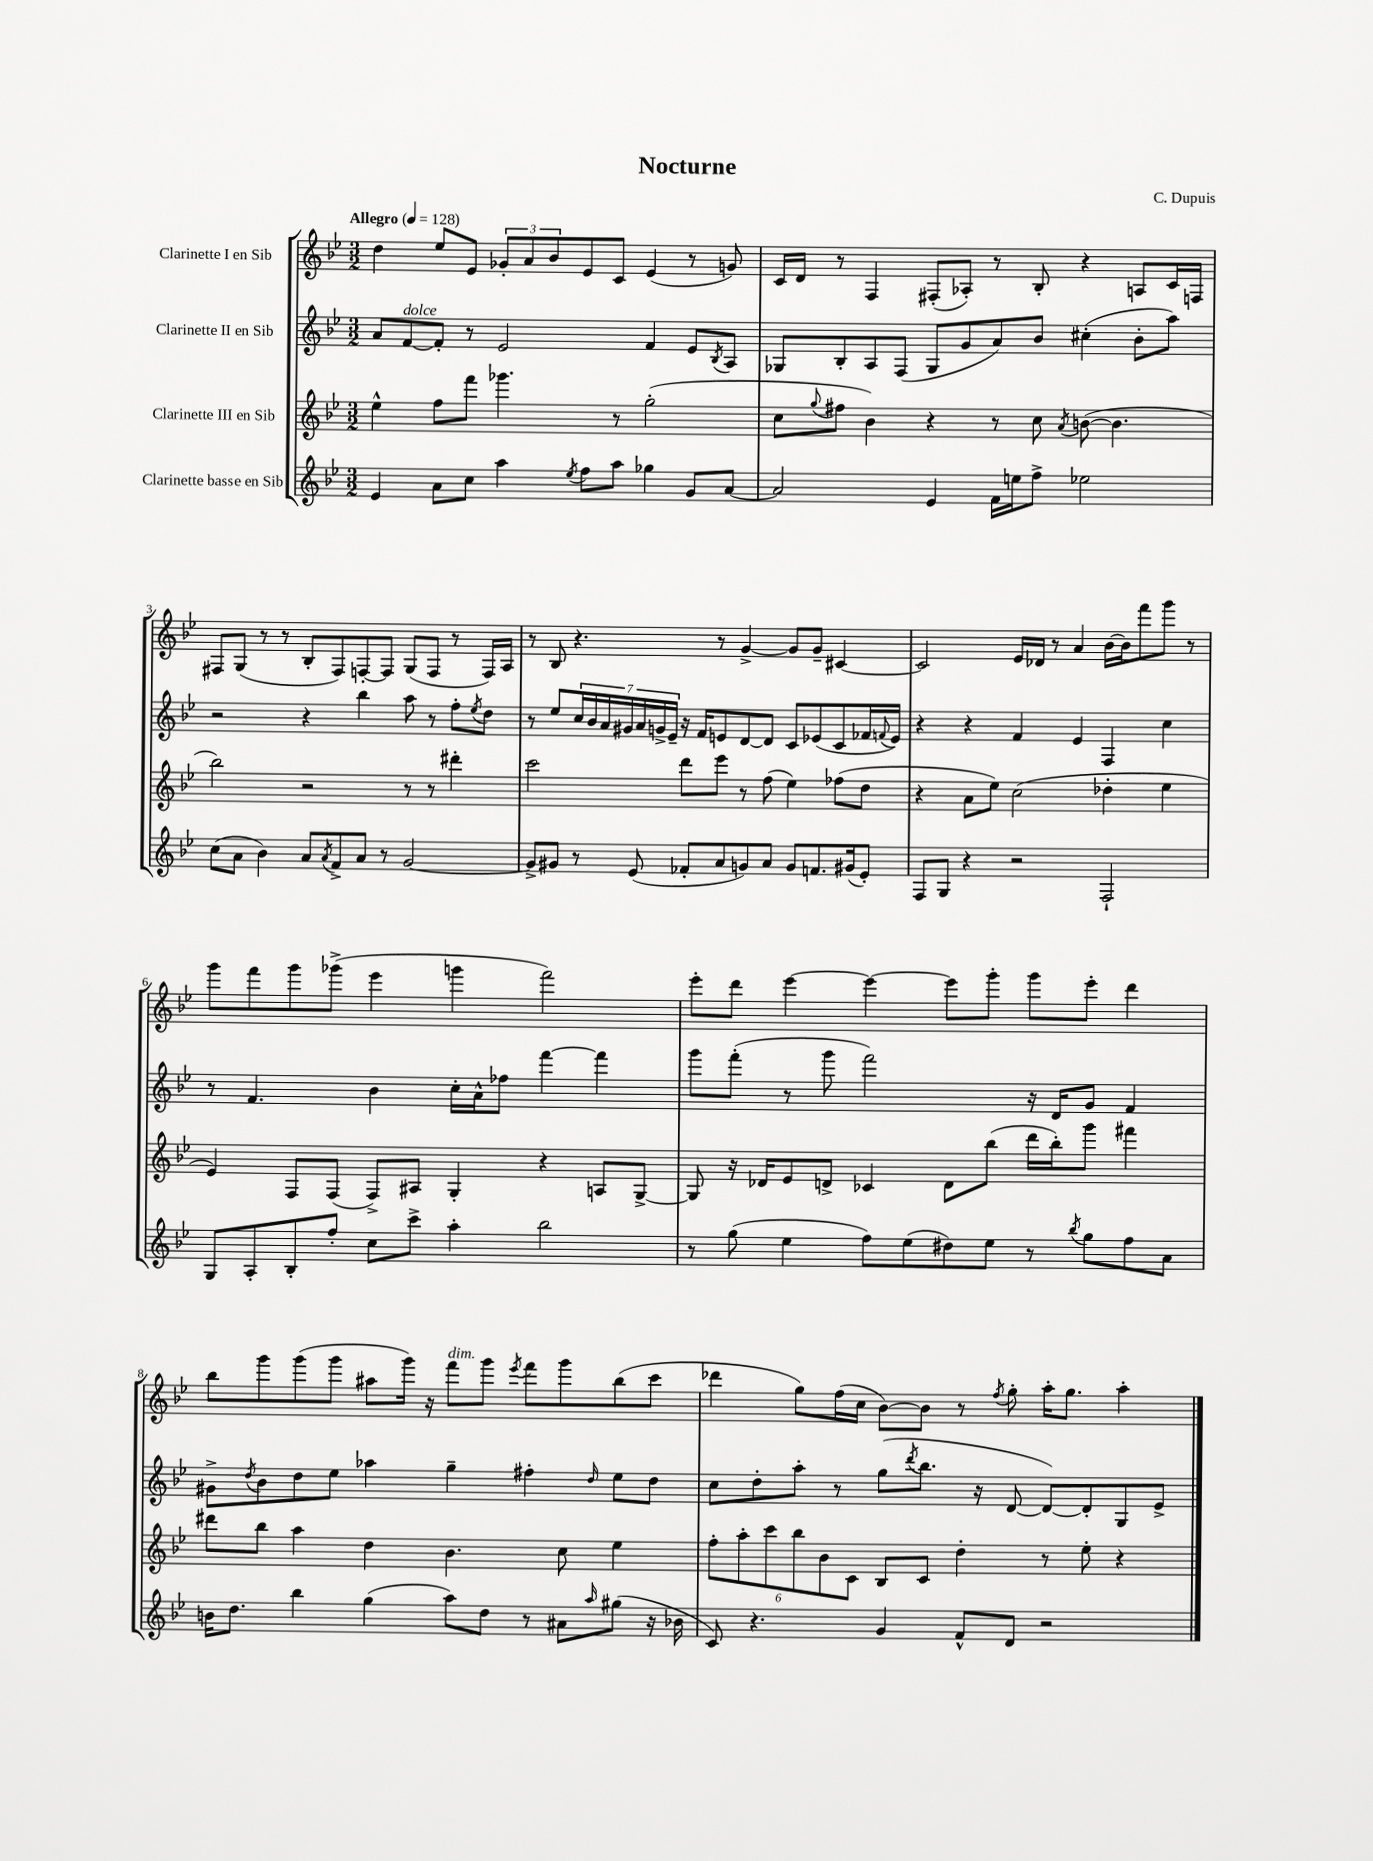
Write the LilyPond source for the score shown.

\header { title = "Nocturne" composer = "C. Dupuis" }
<<
\new StaffGroup <<
\new Staff = "s0" \with { instrumentName = "Clarinette I en Sib" } {
    \clef treble \key bes \major \numericTimeSignature \time 3/2 \tempo "Allegro" 4 = 128
    d''4 ees''8 ees'8 \tuplet 3/2 { ges'8-. a'8 bes'8 } ees'8 c'8 ees'4( r8 g'8) |
    c'16 d'16 r8 f4 fis8-.( aes8-.) r8 bes8-. r4 a8 c'16 f16 |
    fis8 g8( r8 r8 bes8-. fis8) f8~-. f8 g8( f8 r8 f16) a16 |
    r8 bes8 r4. r8 g'4~-> g'8 g'8-- cis'4~ |
    cis'2 ees'16 des'16 r8 a'4 bes'16~ bes'16 f'''8 g'''8 r8 |
    g'''8 f'''8 g'''8 ges'''8->( ees'''4 g'''4 f'''2) |
    ees'''8-. d'''8 ees'''4~ ees'''4~ ees'''8 g'''8-. g'''8 ees'''8-. d'''4 |
    bes''8 g'''8 g'''8( g'''8 ais''8 g'''16) r16 f'''8^\markup { \italic "dim." } g'''8 \acciaccatura { ees'''8 } f'''8 g'''8 bes''8( c'''8 |
    des'''4 g''8) f''16( c''16 bes'8~) bes'8 r8 \acciaccatura { f''8 } g''8-. a''16-. g''8. a''4-. \bar "|." |
}
\new Staff = "s1" \with { instrumentName = "Clarinette II en Sib" } {
    \clef treble \key bes \major \numericTimeSignature \time 3/2
    a'8 f'8~^\markup { \italic "dolce" } f'8-. r8 ees'2 f'4 ees'8 \acciaccatura { bes8 } a8 |
    ges8 bes8-. a8 f8( ges8 g'8 a'8) bes'8 cis''4-.( bes'8-. a''8) |
    r2 r4 bes''4 a''8 r8 f''8-. \acciaccatura { ees''8 } d''8 |
    r8 ees''8 \tuplet 7/4 { c''16 bes'16 a'16 gis'16 a'16 g'16-> ees'16-- } r16 f'16 e'8 d'8~ d'8 c'8 ees'8( c'8 fes'16 \appoggiatura { f'8 } ees'16) |
    r4 r4 f'4 ees'4 f4 c''4 |
    r8 f'4. bes'4 c''16-. a'16-^ fes''8 f'''4~ f'''4 |
    g'''8 f'''8-.( r8 g'''8 f'''2) r16 d'16 g'8 f'4 |
    gis'8-> \acciaccatura { d''8 } bes'8 d''8 ees''8 aes''4 g''4-- fis''4-. \grace { d''16 } ees''8 d''8 |
    c''8 d''8-. a''8-. r8 g''8( \acciaccatura { d'''8 } bes''8. r16 d'8~ d'8~) d'8-. g8 ees'8-> \bar "|." |
}
\new Staff = "s2" \with { instrumentName = "Clarinette III en Sib" } {
    \clef treble \key bes \major \numericTimeSignature \time 3/2
    ees''4-^ f''8 f'''8 ges'''4. r8 g''2-.( |
    c''8 \appoggiatura { g''8 } fis''8 bes'4) r4 r8 c''8 \acciaccatura { a'8 } b'8~( b'4. |
    bes''2) r2 r8 r8 dis'''4-. |
    c'''2 d'''8 ees'''8 r8 f''8( ees''4) fes''8( d''8 |
    r4 a'8 ees''8) c''2( des''4-. ees''4 |
    ees'4) f8 f8( f8->) ais8 g4-. r4 a8 g8~-> |
    g8 r16 des'16 ees'8 d'8-> ces'4 d'8 bes''8( d'''16 bes''16-.) g'''8 fis'''4 |
    dis'''8 bes''8 a''4 d''4 bes'4. c''8 ees''4 |
    \tuplet 6/4 { f''8-. a''8-. c'''8 bes''8 bes'8 c'8 } bes8 c'8 d''4-. r8 ees''8-. r4 \bar "|." |
}
\new Staff = "s3" \with { instrumentName = "Clarinette basse en Sib" } {
    \clef treble \key bes \major \numericTimeSignature \time 3/2
    ees'4 a'8 c''8 a''4 \acciaccatura { ees''8 } f''8 a''8 ges''4 g'8 a'8~ |
    a'2 ees'4 f'16 e''16 f''8-> ees''2 |
    c''8( a'8 bes'4) a'8 \acciaccatura { a'8 } f'8-> a'8 r8 g'2~ |
    g'8-> gis'8 r8 ees'8( fes'8-. a'8 g'8) a'8 g'8 f'8. gis'16( ees'8-.) |
    f8 g8 r4 r2 f2-! |
    g8 a8-. bes8-. f''8-. c''8 c'''8-> a''4-. bes''2 |
    r8 g''8( ees''4 f''8) ees''8( dis''8) ees''8 r8 \acciaccatura { bes''8 } g''8 f''8 a'8 |
    b'16 d''8. bes''4 g''4( a''8) d''8 r8 ais'8 \grace { a''16 } gis''8( r16 bes'16 |
    c'8) r4. g'4 f'8-^ d'8 r2 \bar "|." |
}
>>
>>
